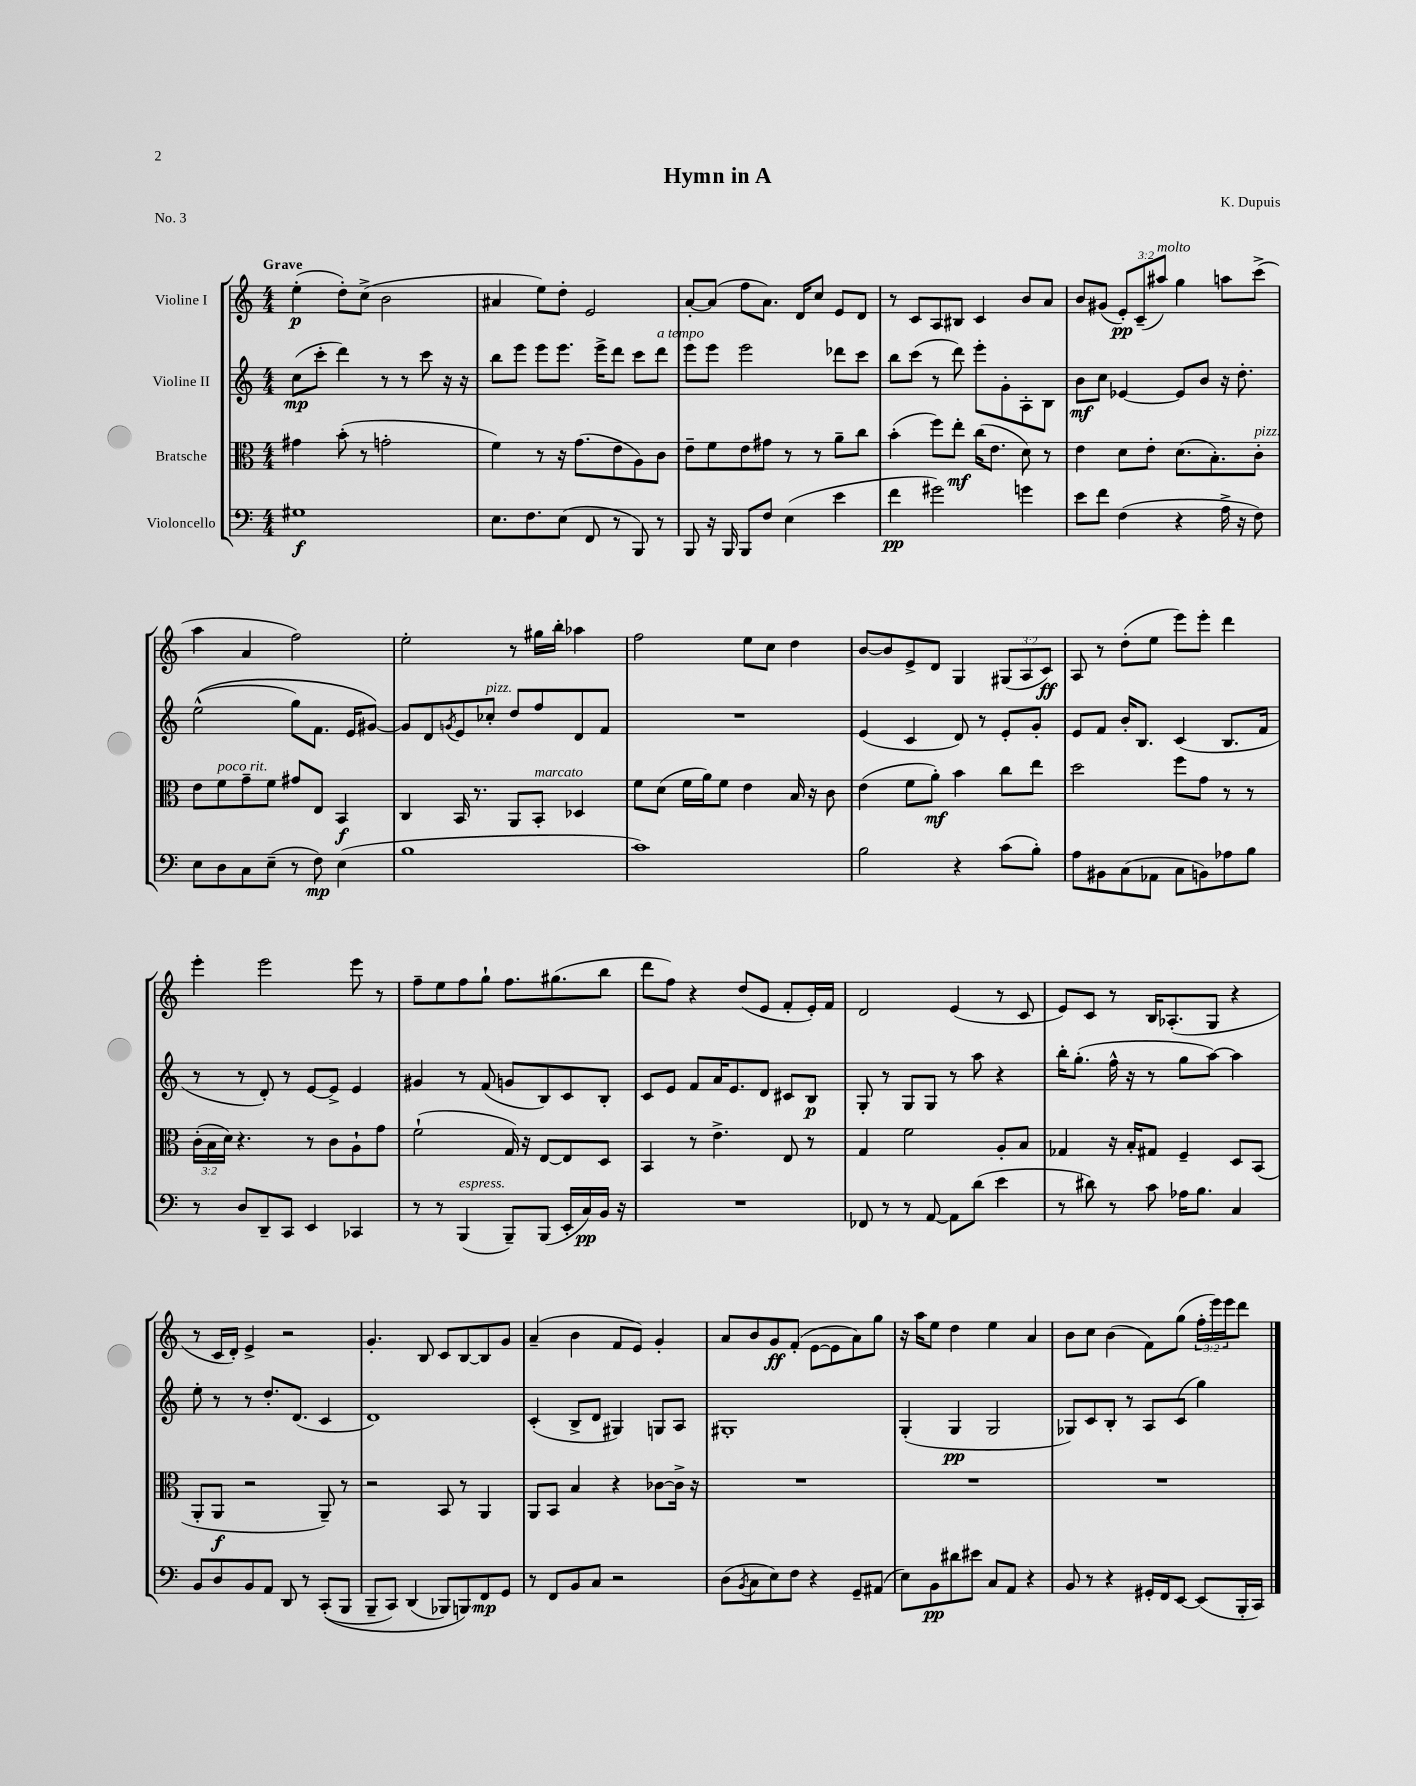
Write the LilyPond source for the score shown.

\header { title = "Hymn in A" composer = "K. Dupuis" piece = "No. 3" }
<<
\new StaffGroup <<
\new Staff = "s0" \with { instrumentName = "Violine I" } {
    \clef treble \key c \major \numericTimeSignature \time 4/4 \override Staff.TupletNumber.text = #tuplet-number::calc-fraction-text \tempo "Grave"
    e''4-.\p( d''8-.) c''8->( b'2 |
    ais'4 e''8) d''8-. e'2 |
    a'8~-. a'8( f''8 a'8.) d'16 c''8 e'8 d'8 |
    r8 c'8 a8 bis8 c'4 b'8 a'8 |
    b'8 gis'8( \tuplet 3/2 { e'8-.\pp) c'8--( ais''8^\markup { \italic "molto" }) } g''4 a''8 c'''8->( |
    a''4 a'4 f''2) |
    e''2-. r8 gis''16 b''16-. aes''4 |
    f''2 e''8 c''8 d''4 |
    b'8~ b'8 e'8-> d'8 g4 \tuplet 3/2 { gis8( a8 c'8\ff) } |
    a8 r8 d''8-.( e''8 e'''8) e'''8-. d'''4 |
    e'''4-. e'''2 e'''8 r8 |
    f''8-- e''8 f''8 g''8-! f''8. gis''8.( b''8 |
    d'''8 f''8) r4 d''8( e'8 f'8-. e'16-.) f'16 |
    d'2 e'4( r8 c'8 |
    e'8) c'8 r8 b16 aes8.-.( g8 r4 |
    r8 c'16 d'16-.) e'4-> r2 |
    g'4.-. b8 c'8 b8~ b8 g'8 |
    a'4--( b'4 f'8 e'8) g'4-. |
    a'8 b'8 g'8\ff f'8-.( e'8~ e'8 a'8) g''8 |
    r16 a''16 e''8 d''4 e''4 a'4 |
    b'8 c''8 b'4( f'8) g''8( \tuplet 3/2 { f''16-. e'''16) e'''16 } d'''8 \bar "|." |
}
\new Staff = "s1" \with { instrumentName = "Violine II" } {
    \clef treble \key c \major \numericTimeSignature \time 4/4
    c''8\mp( c'''8-. d'''4) r8 r8 c'''8 r16 r16 |
    b''8 e'''8 e'''8 e'''8. e'''16-> d'''8 c'''8 d'''8^\markup { \italic "a tempo" } |
    e'''8 e'''8 e'''2 des'''8 c'''8 |
    b''8 c'''8( r8 d'''8) e'''8-. g'8-. a8-. b8 |
    b'8\mf c''8 ees'4~ ees'8 b'8 r16 d''8.-. |
    e''2-^(\( g''8) f'8. e'16 gis'8~\) |
    gis'8 d'8 \acciaccatura { g'8 } e'8 ces''8-.^\markup { \italic "pizz." } d''8 f''8 d'8 f'8 |
    R1 |
    e'4( c'4 d'8) r8 e'8-. g'8-. |
    e'8 f'8 b'16-. b8. c'4( b8. f'16 |
    r8 r8 d'8-.) r8 e'8~ e'8-> e'4 |
    gis'4 r8 f'8( g'8 b8) c'8 b8-. |
    c'8 e'8 f'8 a'16 e'8. d'8 cis'8 b8\p |
    g8-. r8 g8 g8 r8 a''8 r4 |
    b''16-. g''8.-.( f''16-^ r16 r8 g''8 a''8~) a''4 |
    e''8-. r8 r8 d''8.-. d'8.( c'4 |
    d'1) |
    c'4-.( b8-> d'8 gis4) g8 a8 |
    gis1-. |
    g4-.( g4\pp g2 |
    ges8) c'8 b8-. r8 a8 c'8( g''4) \bar "|." |
}
\new Staff = "s2" \with { instrumentName = "Bratsche" } {
    \clef alto \key c \major \numericTimeSignature \time 4/4 \override Staff.TupletNumber.text = #tuplet-number::calc-fraction-text
    gis'4 b'8-.( r8 g'2-. |
    f'4) r8 r16 g'8.( e'8 a8) c'8 |
    e'8-- f'8 e'8 gis'8 r8 r8 a'8-- c''8 |
    b'4-.( f''8) e''8-.\mf c''16( e'8. d'8) r8 |
    e'4 d'8 e'8-. d'8.( b8.-.) c'8-.^\markup { \italic "pizz." } |
    e'8 f'8^\markup { \italic "poco rit." } g'8-- f'8 gis'8 e8 b,4\f |
    c4 b,16 r8. a,8 b,8-.^\markup { \italic "marcato" } des4 |
    f'8 d'8( f'16 a'16) f'8 e'4 b16 r16 c'8 |
    e'4( f'8 a'8-.\mf) b'4 c''8 e''8 |
    d''2 f''8 g'8 r8 r8 |
    \tuplet 3/2 { c'16-.( b16 d'16) } r4. r8 c'8 a8-! g'8 |
    f'2-!( g16) r16 e8~ e8 d8 |
    b,4 r8 e'4.-> e8 r8 |
    g4 f'2 a8-. b8 |
    ges4 r16 b16-. gis8 f4-- d8 b,8( |
    a,8-. a,8\f r2 a,8--) r8 |
    r2 b,8 r8 a,4 |
    a,8 b,8 b4 r4 ces'8~ ces'16-> r16 |
    R1 |
    R1 |
    R1 \bar "|." |
}
\new Staff = "s3" \with { instrumentName = "Violoncello" } {
    \clef bass \key c \major \numericTimeSignature \time 4/4
    gis1\f |
    e8. f8. e8( f,8 r8 b,,8) r8 |
    b,,8 r16 b,,16 b,,8 f8 e4( e'4 |
    f'4\pp gis'2) g'4 |
    e'8 f'8 f4( r4 a16-> r16 f8) |
    e8 d8 c8 e8--( r8 f8\mp) e4( |
    b1 |
    c'1) |
    b2 r4 c'8( b8-.) |
    a8 bis,8 c8( aes,8 c8 b,8) aes8 b8 |
    r8 d8 d,8-- c,8 e,4 ces,4 |
    r8 r8 b,,4^\markup { \italic "espress." }( b,,8--) b,,8( e,16-. c16\pp) b,16 r16 |
    R1 |
    fes,8 r8 r8 a,8~ a,8 d'8( e'4 |
    r8 dis'8) r8 c'8 aes16 b8. c4 |
    b,8 d8 b,8 a,8 d,8 r8 c,8-.(\( b,,8 |
    b,,8-- c,8) d,4( bes,,8) b,,8\) f,8\mp g,8 |
    r8 f,8 b,8 c8 r2 |
    d8( \acciaccatura { b,8 } c8 e8) f8 r4 g,8-- ais,8( |
    e8) b,8\pp dis'8 eis'8 c8 a,8 r4 |
    b,8 r8 r4 gis,16-. f,16 e,8~ e,8( b,,16-. c,16) \bar "|." |
}
>>
>>
\layout { \context { \Score \remove "Bar_number_engraver" } }
